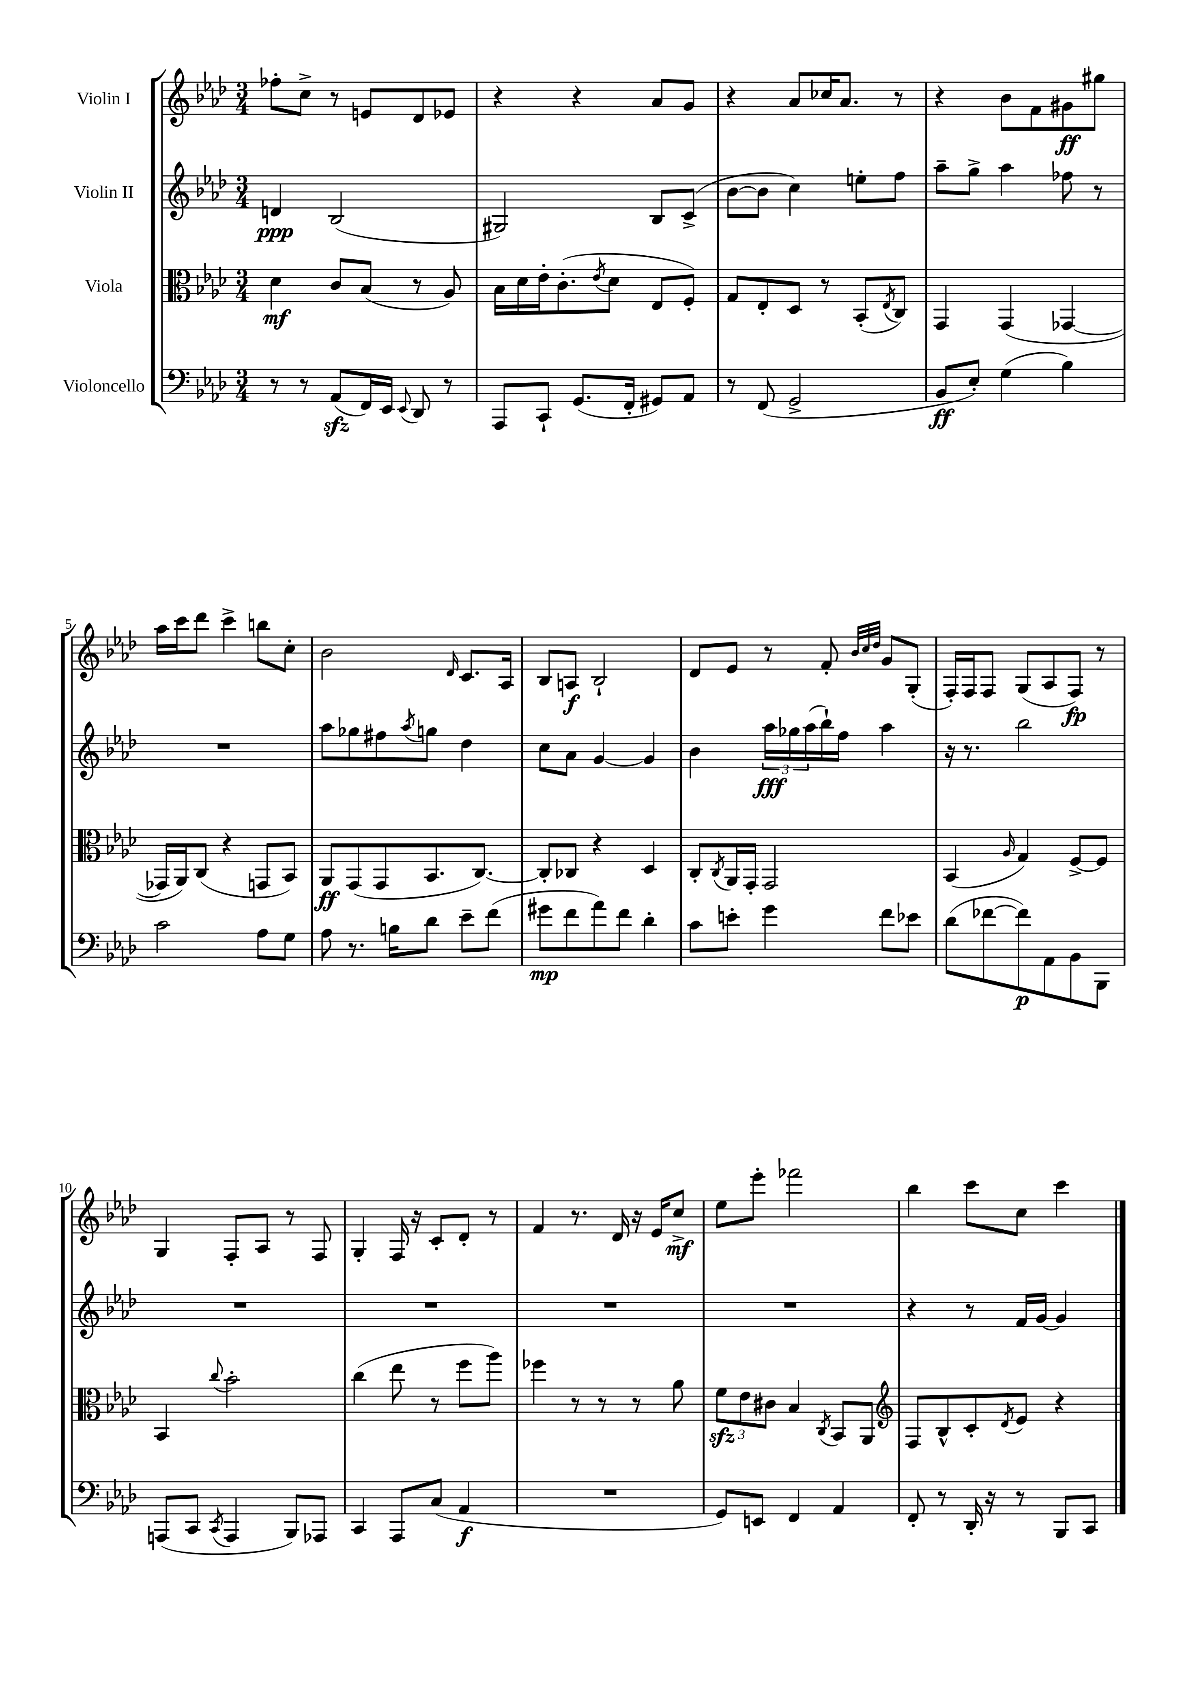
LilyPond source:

<<
\new StaffGroup <<
\new Staff = "s0" \with { instrumentName = "Violin I" } {
    \clef treble \key aes \major \numericTimeSignature \time 3/4
    fes''8-. c''8-> r8 e'8 des'8 ees'8 |
    r4 r4 aes'8 g'8 |
    r4 aes'8 ces''16 aes'8. r8 |
    r4 bes'8 f'8 gis'8\ff gis''8 |
    aes''16 c'''16 des'''8 c'''4-> b''8 c''8-. |
    bes'2 \grace { des'16 } c'8. aes16 |
    bes8 a8\f bes2-! |
    des'8 ees'8 r8 f'8-. \grace { bes'32 c''32 des''32 } g'8 g8-.( |
    f16-.) f16 f8 g8( aes8 f8\fp) r8 |
    g4 f8-. aes8 r8 f8 |
    g4-. f16 r16 c'8-. des'8-. r8 |
    f'4 r8. des'16 r16 ees'16 c''8->\mf |
    ees''8 ees'''8-. fes'''2 |
    bes''4 c'''8 c''8 c'''4 \bar "|." |
}
\new Staff = "s1" \with { instrumentName = "Violin II" } {
    \clef treble \key aes \major \numericTimeSignature \time 3/4
    d'4\ppp bes2( |
    gis2) bes8 c'8->( |
    bes'8~ bes'8 c''4) e''8-. f''8 |
    aes''8-- g''8-> aes''4 fes''8 r8 |
    R2. |
    aes''8 ges''8 fis''8 \acciaccatura { aes''8 } g''8 des''4 |
    c''8 aes'8 g'4~ g'4 |
    bes'4 \tuplet 3/2 { aes''16\fff ges''16 aes''16( } bes''16-!) f''16 aes''4 |
    r16 r8. bes''2 |
    R2. |
    R2. |
    R2. |
    R2. |
    r4 r8 f'16 g'16~ g'4 \bar "|." |
}
\new Staff = "s2" \with { instrumentName = "Viola" } {
    \clef alto \key aes \major \numericTimeSignature \time 3/4
    des'4\mf c'8 bes8( r8 aes8) |
    bes16 des'16 ees'16-. c'8.-.( \acciaccatura { ees'8 } des'8 ees8 f8-.) |
    g8 ees8-. des8 r8 bes,8-.( \acciaccatura { ees8 } c8) |
    g,4 g,4( ges,4~ |
    ges,16 aes,16) c8( r4 g,8 bes,8) |
    aes,8\ff g,8( g,8 bes,8. c8.~) |
    c8-. ces8 r4 des4 |
    c8-. \acciaccatura { c8 } aes,16 g,16-. g,2 |
    bes,4( \grace { aes16 } g4) f8~-> f8 |
    bes,4 \appoggiatura { c''8 } bes'2-. |
    c''4( ees''8 r8 f''8 aes''8) |
    fes''4 r8 r8 r8 aes'8 |
    \tuplet 3/2 { f'8\sfz ees'8 cis'8 } bes4 \acciaccatura { c8 } bes,8 aes,8 |
    \clef treble f8 bes8-^ c'8-. \acciaccatura { des'8 } ees'8 r4 \bar "|." |
}
\new Staff = "s3" \with { instrumentName = "Violoncello" } {
    \clef bass \key aes \major \numericTimeSignature \time 3/4
    r8 r8 aes,8\sfz( f,16) ees,16 \appoggiatura { ees,8 } des,8 r8 |
    aes,,8 c,8-! g,8.( f,16-. gis,8) aes,8 |
    r8 f,8( g,2-> |
    bes,8\ff ees8-.) g4( bes4) |
    c'2 aes8 g8 |
    aes8 r8. b16 des'8 ees'8-- f'8( |
    gis'8\mp f'8 aes'8) f'8 des'4-. |
    c'8 e'8-. g'4 f'8 ees'8 |
    des'8( fes'8~ fes'8\p) aes,8 bes,8 bes,,8 |
    a,,8( c,8 \acciaccatura { c,8 } a,,4 bes,,8) aes,,8 |
    c,4 aes,,8 c8( aes,4\f |
    R2. |
    g,8) e,8 f,4 aes,4 |
    f,8-. r8 des,16-. r16 r8 bes,,8 c,8 \bar "|." |
}
>>
>>
